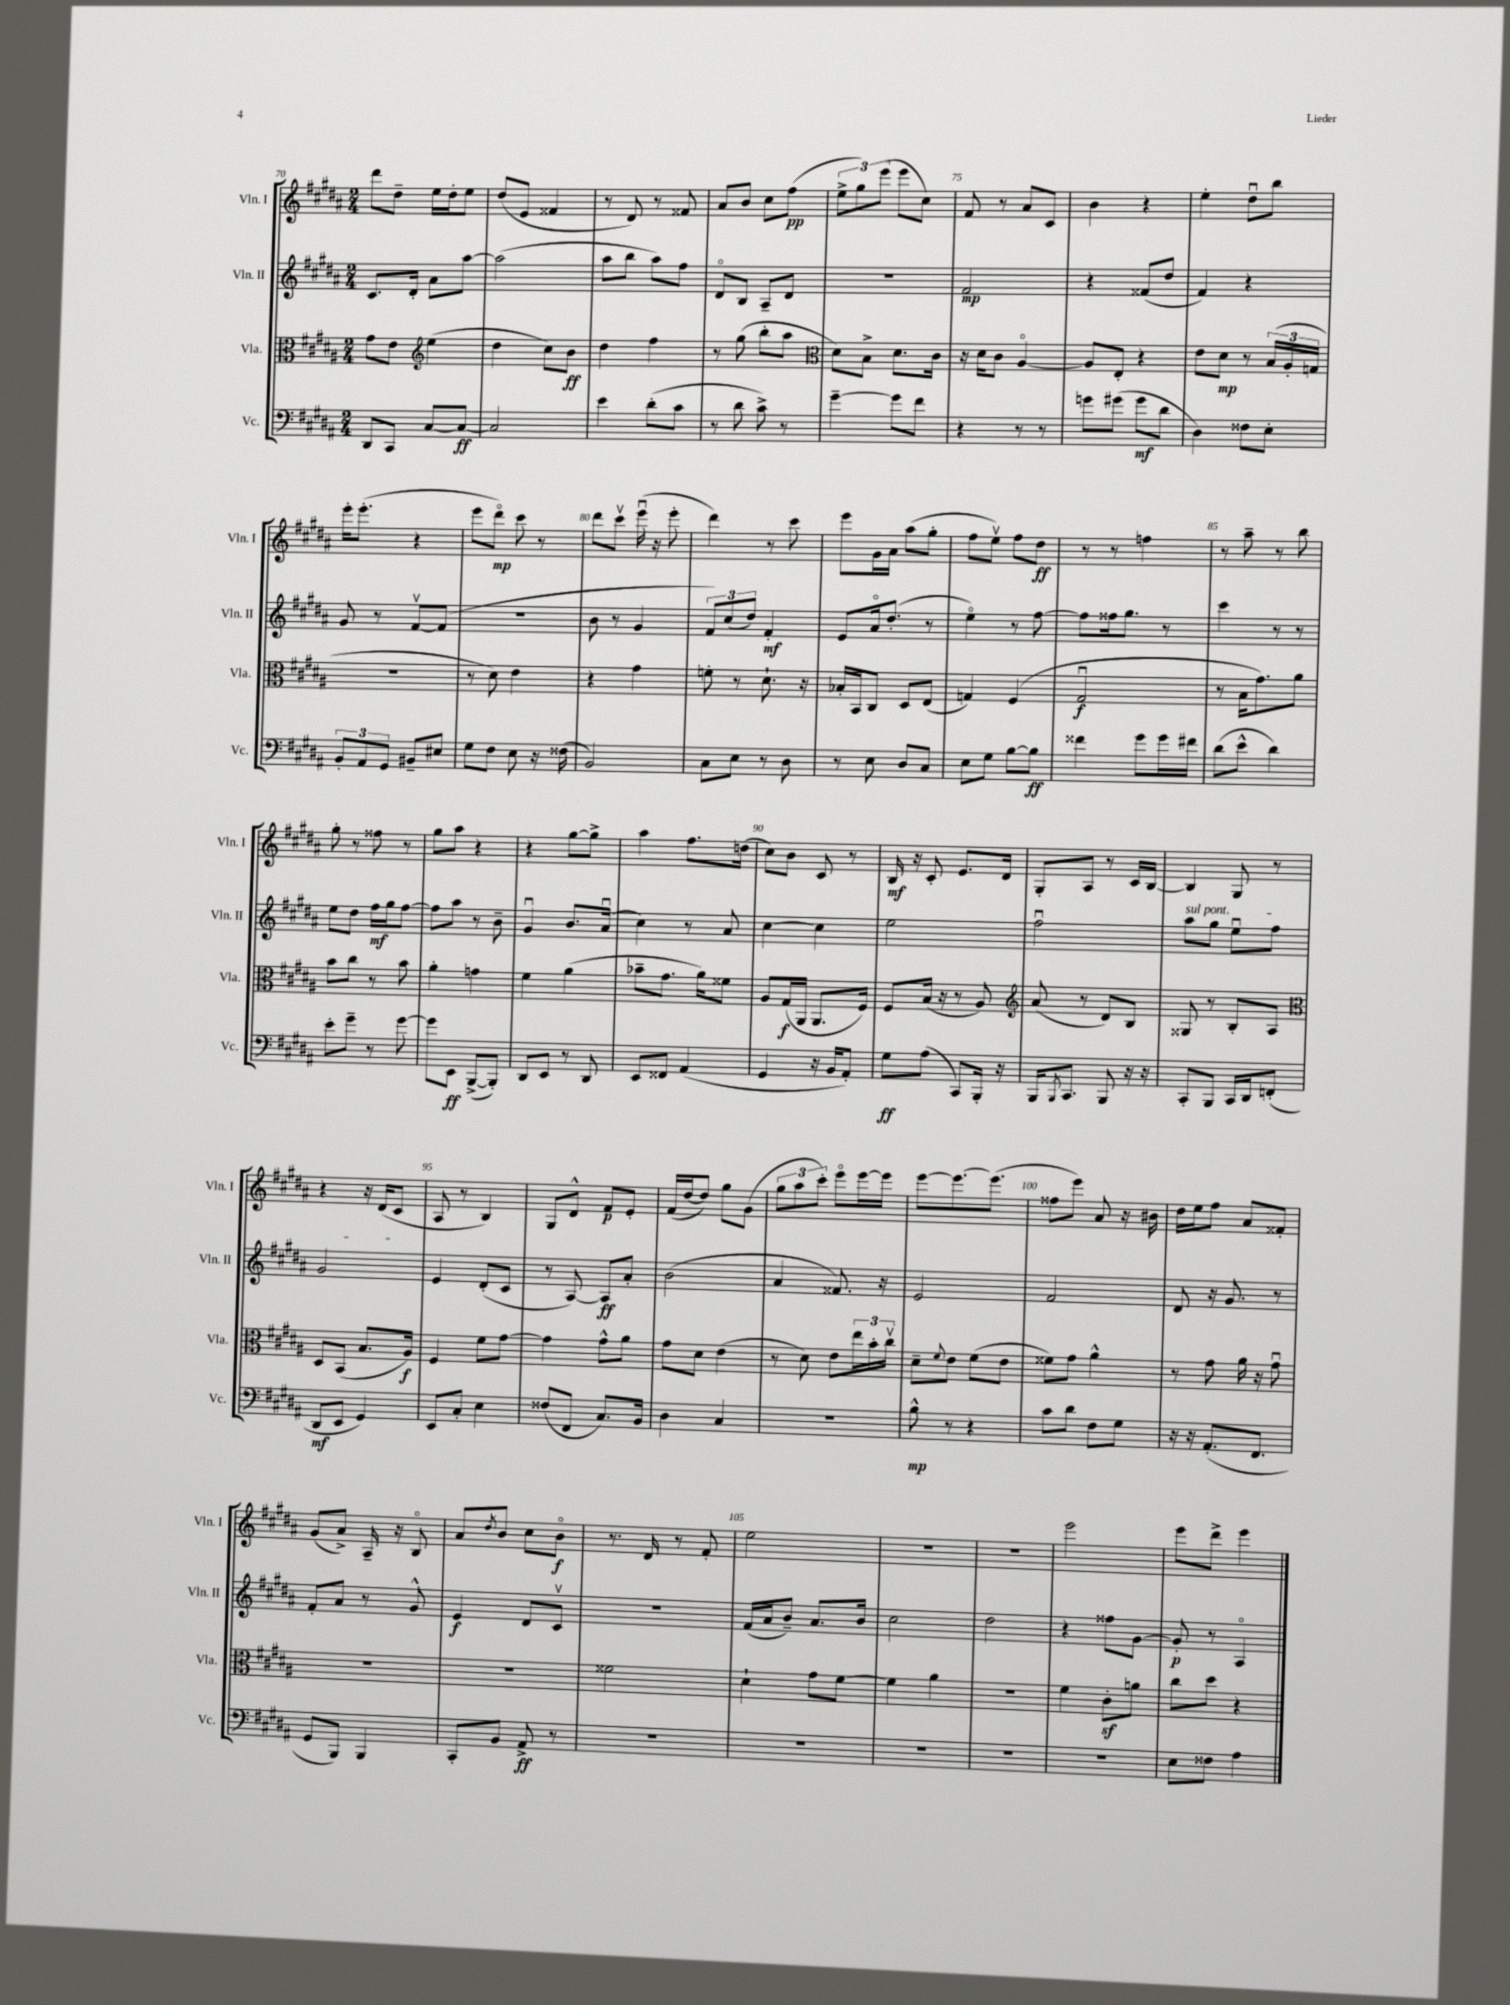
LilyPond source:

<<
\new StaffGroup <<
\new Staff = "s0" \with { instrumentName = "Vln. I" shortInstrumentName = "Vln. I" } {
    \clef treble \key b \major \numericTimeSignature \time 2/4
    dis'''8 dis''8-- e''16 dis''16-. e''8 |
    dis''8( e'8 fisis'4 |
    r8 dis'8) r8 fisis'8 |
    ais'8 b'8 cis''8 fis''8\pp( |
    \tuplet 3/2 { e''8-> gis''8) e'''8( } e'''8 cis''8) |
    fis'8 r8 ais'8 cis'8 |
    b'4 r4 |
    e''4-. dis''8\downbow b''8 |
    e'''16-. e'''8.-.( r4 |
    e'''8 dis'''8\flageolet\mp) cis'''8 r8 |
    dis'''8 cis'''8\upbow e'''16\downbow( r16 e'''8-. |
    dis'''4) r8 cis'''8 |
    e'''8 gis'16 ais'16 ais''8( gis''8-. |
    fis''8 e''8\upbow) fis''8 dis''8\ff |
    r8 r8 f''4 |
    r8 ais''8-- r8 b''8 |
    gis''8-. r8 fisis''8 r8 |
    gis''8 ais''8 r4 |
    r4 gis''8~ gis''8-> |
    ais''4 fis''8. d''16( |
    cis''8) b'8 cis'8 r8 |
    b16\mf r16 cis'8-. e'8. dis'16 |
    gis8-. ais8 r8 cis'16 b16~ |
    b4 gis8 r8 |
    r4 r16 dis'16( cis'8 |
    ais8 r8 b4) |
    gis8 dis'8-^ fis'8\p e'8-. |
    fis'16( dis''16~ dis''8) gis''8 gis'8( |
    \tuplet 3/2 { gis''8 ais''8 cis'''8-.) } e'''8\flageolet e'''16~ e'''16 |
    e'''8~ e'''8.~ e'''8.( |
    fisis''8 e'''8) ais'8 r16 bis'16 |
    dis''16 e''16 fis''8 ais'8 fisis'8-. |
    gis'8( ais'8->) ais16-- r16 b8\flageolet |
    ais'8 \acciaccatura { dis''8 } b'8 cis''8 b'8\flageolet\f |
    r8. dis'16 r8 fis'8-. |
    e''2 |
    r2 |
    r2 |
    e'''2 |
    e'''8 dis'''8-> e'''4 \bar "|." |
}
\new Staff = "s1" \with { instrumentName = "Vln. II" shortInstrumentName = "Vln. II" } {
    \clef treble \key b \major \numericTimeSignature \time 2/4
    cis'8. dis'16-. ais'8 ais''8~ |
    ais''2( |
    ais''8 b''8 ais''8) fis''8 |
    dis'8\flageolet b8 ais8-- dis'8 |
    r2 |
    fis'2\mp |
    r4 fisis'8( dis''8 |
    fis'4) r4 |
    gis'8 r8 fis'8~\upbow fis'8( |
    r2 |
    b'8 r8 gis'4 |
    \tuplet 3/2 { fis'8) cis''8( dis''8) } fis'4-.\mf |
    e'8 ais'16\flageolet dis''8.-.( r8 |
    e''4\flageolet) r8 fis''8~ |
    fis''8 fisis''16 gis''8. r8 |
    cis'''4 r8 r8 |
    e''8 dis''8 fis''16\mf gis''16 fis''8~ |
    fis''8 ais''8 r8 b'8-- |
    gis'4\downbow b'8. ais'16\downbow( |
    cis''4) r8 ais'8 |
    cis''4~ cis''4 |
    e''2 |
    fis''2\downbow |
    \once \override TextSpanner.bound-details.left.text = \markup { \italic "sul pont." } ais''8\startTextSpan gis''8 e''8\downbow fis''8 |
    gis'2\stopTextSpan |
    e'4 dis'8-.( cis'8 |
    r8 ais8~) ais8\ff ais'8-. |
    b'2( |
    ais'4 fisis'8.) r16 |
    e'2 |
    fis'2 |
    dis'8 r16 gis'8. r8 |
    fis'8-. ais'8 r8 gis'8-^ |
    e'4\f dis'8 cis'8\upbow |
    r2 |
    fis'16( ais'16 b'8--) ais'8. b'16 |
    cis''2 |
    dis''2 |
    r4 fisis''8 gis'8~ |
    gis'8-.\p r8 ais4\flageolet \bar "|." |
}
\new Staff = "s2" \with { instrumentName = "Vla." shortInstrumentName = "Vla." } {
    \clef alto \key b \major \numericTimeSignature \time 2/4
    gis'8 e'8 \clef treble e''4( |
    dis''4 cis''8) b'8\ff |
    dis''4 fis''4 |
    r8 gis''8( b''8-. ais''8 |
    \clef alto dis'8) b8-> dis'8. cis'16 |
    r16 dis'16 cis'8 ais4~\flageolet |
    ais8 e8-. r4 |
    e'8 dis'8\mp r8 \tuplet 3/2 { b16( ais16-. g16 } |
    R2 |
    r8 dis'8) e'4 |
    r4 gis'4 |
    f'8-. r8 dis'8.-! r16 |
    bes16-. b,16 cis8 dis8 e8( |
    g4) fis4( |
    gis2\downbow\f |
    r8 b16 gis'8.) ais'8 |
    b'8 cis''8 r8 b'8 |
    ais'4-. g'4 |
    fis'4 ais'4( |
    bes'8-- gis'8. ais'16) fisis'8 |
    ais8 gis16\f( ais,16 ais,8. fis16) |
    fis8 b16( r16 r8 ais8) |
    \clef treble ais'8( r8 dis'8) b8 |
    gisis8 r8 b8-. ais8 |
    \clef alto dis8 b,8( b8. ais16\f) |
    fis4 fis'8 gis'8~ |
    gis'4 gis'8-^ ais'8 |
    gis'8 dis'8 e'4( |
    r8 dis'8) e'8 \tuplet 3/2 { e''16 b'16-. cis''16\upbow } |
    dis'8-- \appoggiatura { fis'8 } e'8 fis'8( e'8 |
    fisis'8) gis'8 ais'4-^ |
    r8 gis'8 ais'16 r16 gis'8\downbow |
    R2 |
    r2 |
    fisis'2 |
    dis'4-! gis'8 fis'8~ |
    fis'4 ais'4 |
    r2 |
    fis'4 cis'8-.\sf a'8 |
    cis''8 dis''8 r4 \bar "|." |
}
\new Staff = "s3" \with { instrumentName = "Vc." shortInstrumentName = "Vc." } {
    \clef bass \key b \major \numericTimeSignature \time 2/4
    dis,8 cis,8 cis8~ cis8~\ff |
    cis2 |
    e'4 dis'8-.( cis'8 |
    r8 dis'8 cis'8->) r8 |
    gis'4~-- gis'8 fis'8 |
    r4 r8 r8 |
    g'8 gis'8( gis'8\mf dis'8 |
    dis4) fisis8 e8-. |
    \tuplet 3/2 { b,8-. ais,8 gis,8 } bis,8-- eis8 |
    gis8 fis8 e8 r16 fisis16( |
    b,2) |
    cis8 e8 r8 dis8 |
    r8 e8 dis8 cis8 |
    e8 gis8 b8~ b8\ff |
    fisis'4 gis'8 gis'16 fis'16 |
    dis'8( e'8-^ dis'4) |
    e'8-. gis'8-- r8 gis'8~ |
    gis'8 e,8\ff b,,8~->( b,,8-.) |
    dis,8 e,8 r8 dis,8 |
    e,8 fisis,8 ais,4( |
    gis,4 r16 b,16 ais,8-.) |
    gis8\ff ais8( cis,8) b,,16-. r16 |
    b,,16 \acciaccatura { b,,8 } cis,8. b,,8 r16 r16 |
    cis,8-. b,,8 cis,16 dis,16 f,8-.( |
    dis,8\mf e,8 gis,4) |
    e,8 cis8-. e4 |
    fisis8( fis,8 cis8.) b,16 |
    dis4 cis4 |
    r2 |
    b8-^\mp r8 r4 |
    cis'8 dis'8 fis8 gis8 |
    r16 r16 ais,8.-.( fis,8. |
    gis,8 b,,8) b,,4 |
    cis,8-. b,8 ais,8->\ff r8 |
    R2 |
    R2 |
    R2 |
    R2 |
    R2 |
    e8 fisis8 ais4 \bar "|." |
}
>>
>>
\layout { \context { \Score currentBarNumber = #70 \override BarNumber.break-visibility = ##(#f #t #t) barNumberVisibility = #(every-nth-bar-number-visible 5) } }
